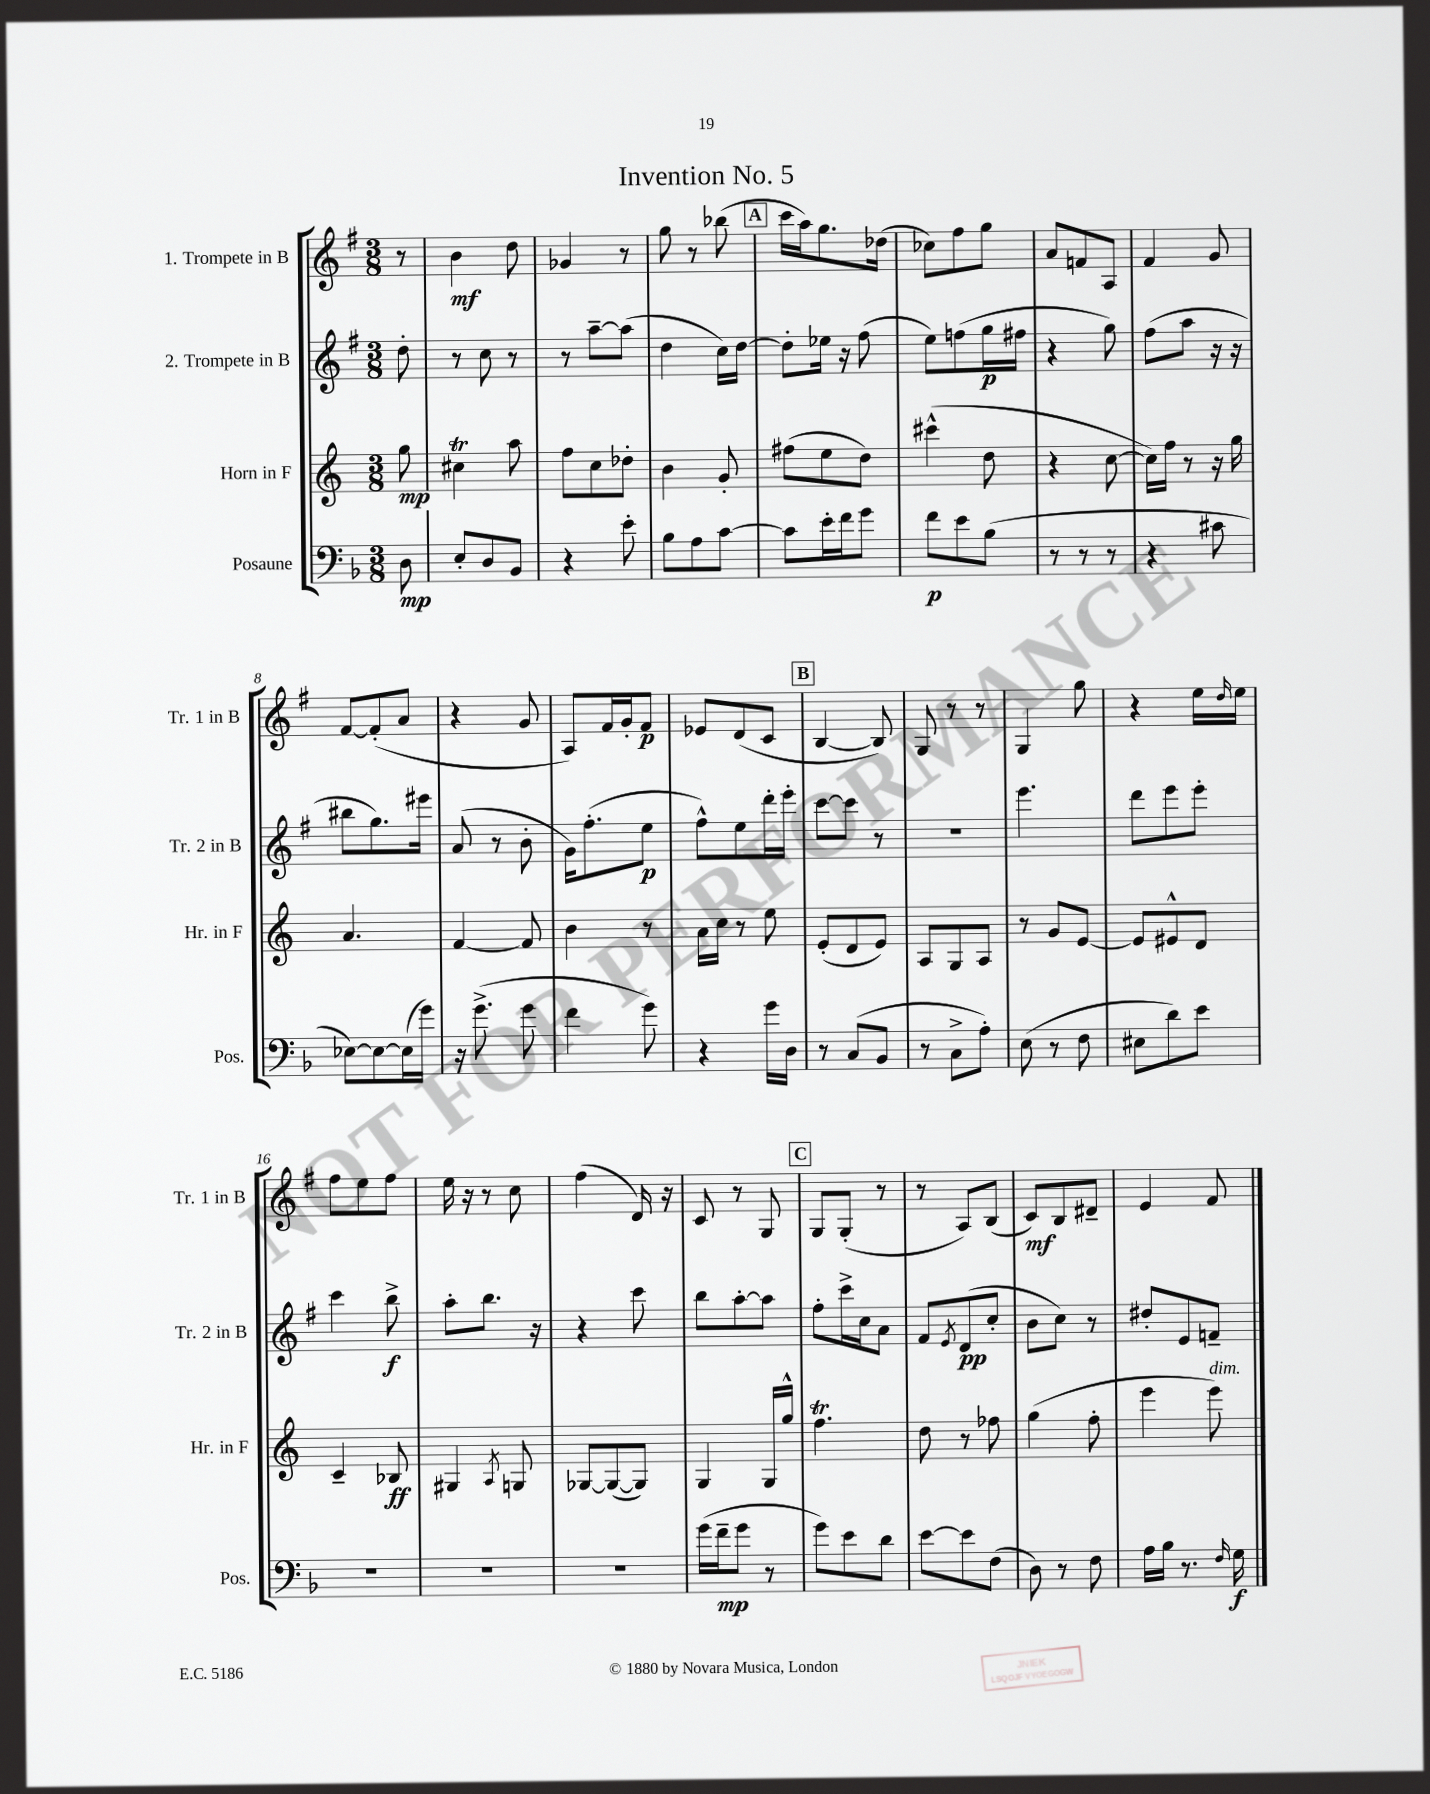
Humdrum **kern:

**kern	**kern	**kern	**kern
*staff4	*staff3	*staff2	*staff1
*clefF4	*clefG2	*clefG2	*clefG2
*k[b-]	*k[]	*k[f#]	*k[f#]
*M3/8	*M3/8	*M3/8	*M3/8
8D\	8gg\	8dd'\	8r
=	=	=	=
8E'/L	4cc#\	8r	4b\
8D/	.	8cc\	.
8BB-/J	8aa\	8r	8dd\
=	=	=	=
4r	8ff\L	8r	4g-/
.	8cc\	[8aa~\L	.
8e'\	8dd-'\J	(8aa\]J	8r
=	=	=	=
8B-\L	4b\	4dd\	8gg\
8A\	.	.	8r
[8c\J	8g'/	16cc\LL)	(8bb-\
.	.	[16dd\JJ	.
=	=	=	=
8c\]L	(8ff#\L	8dd'\]L	16ccc\LL
.	.	.	16aa\J)
16e'\L	8ee\	16ee-\Jk	8.gg\
16f\J	.	16r	.
8g\J	8dd\J)	(8ff#\	.
.	.	.	(16dd-\Jk
=	=	=	=
8f\L	(4ccc#^^\	8ee\L)	8cc-\L)
8e\	.	(8ff\	8ff#\
(8B-\J	8dd\	16gg\L	8gg\J
.	.	16ff#\JJ	.
=	=	=	=
8r	4r	4r	8a/L
8r	.	.	8f/
8r	[8cc\	8gg\)	8A/J
=	=	=	=
4r	16cc\]LL)	(8ff#\L	4f#/
.	16ff\JJ	.	.
.	8r	8aa\J	.
8c#\	16r	16r	8g/
.	16gg\	16r	.
=	=	=	=
[8E-\L)	4.a/	8bb#\L	[8f#/L
8E-\_	.	8.gg\)	(8f#'/]
(16E-\]L	.	.	8a/J
16g\JJ)	.	16eee#\Jk	.
=	=	=	=
16r	[4f/	(8a/	4r
(8.g^\	.	.	.
.	.	8r	.
8g\	8f/]	8b'\	8g/
=	=	=	=
4f\	4b\	16g\LK)	8A/L)
.	.	(8.ff#'\	.
.	.	.	16f#/L
.	.	.	16g'/J
8g\)	8r	8ee\J	8f#/J
=	=	=	=
4r	16a\LL	8ff#^^\L)	8e-/L
.	16cc\JJ	.	.
.	8r	8ee\	(8d/
16g\LL	8ee\	16ddd'\L	8c/J
16D\JJ	.	16eee'\JJ	.
=	=	=	=
8r	(8e'/L	[8ccc\L	[4B/
(8C/L	8d/	8ccc\]J	.
8BB-/J	8e/J)	8r	8B/])
=	=	=	=
8r	8A/L	4.r	8G/
8C^\L	8G/	.	8r
8A'\J)	8A/J	.	8r
=	=	=	=
(8E\	8r	4.eee\	4G/
8r	8g/L	.	.
8F\	[8e/J	.	8gg\
=	=	=	=
8E#\L	8e/]L	8ddd\L	4r
8d\)	8e#^^/	8eee\	.
8e\J	8d/J	8eee'\J	16ee\LL
.	.	.	16qqdd/
.	.	.	16ee\JJ
=	=	=	=
4.r	4c~/	4ccc\	8ff#\L
.	.	.	8ee\
.	8B-/	8bb^\	8ff#\J
=	=	=	=
4.r	4G#/	8aa'\L	16ee\
.	.	.	16r
.	.	8.bb\J	8r
.	8qA/	.	.
.	8G/	.	8cc\
.	.	16r	.
=	=	=	=
4.r	[8G-/L	4r	(4ff#\
.	(8G-/_	.	.
.	8G-/]J)	8ccc\	16d/)
.	.	.	16r
=	=	=	=
(16g\LL	4G/	8bb\L	8c/
16f~\J	.	.	.
8g\J	.	[8aa'\	8r
8r	16G/LL	8aa\]J	8G/
.	16gg^^/JJ	.	.
=	=	=	=
8g\L)	4.ff\	8ff#'\L	8G/L
8e\	.	16ccc^\L	(8G'/J
.	.	16cc\J	.
8d\J	.	8a\J	8r
=	=	=	=
[8e\L	8dd\	8f#/L	8r
.	.	8qe/	.
8e\]	8r	(8d/	8A/L)
(8F\J	8ff-\	8cc'/J	(8B/J
=	=	=	=
8D\)	(4gg\	8b\L	8c/L)
8r	.	8cc\J)	8B/
8F\	8ff'\	8r	8d#~/J
=	=	=	=
16A\LL	4eee\	8dd#'/L	4e/
16B-\JJ	.	.	.
8.r	.	8e/	.
.	8eee\)	8f~/J	8f#/
16qqF/	.	.	.
16G\	.	.	.
==	==	==	==
*-	*-	*-	*-
